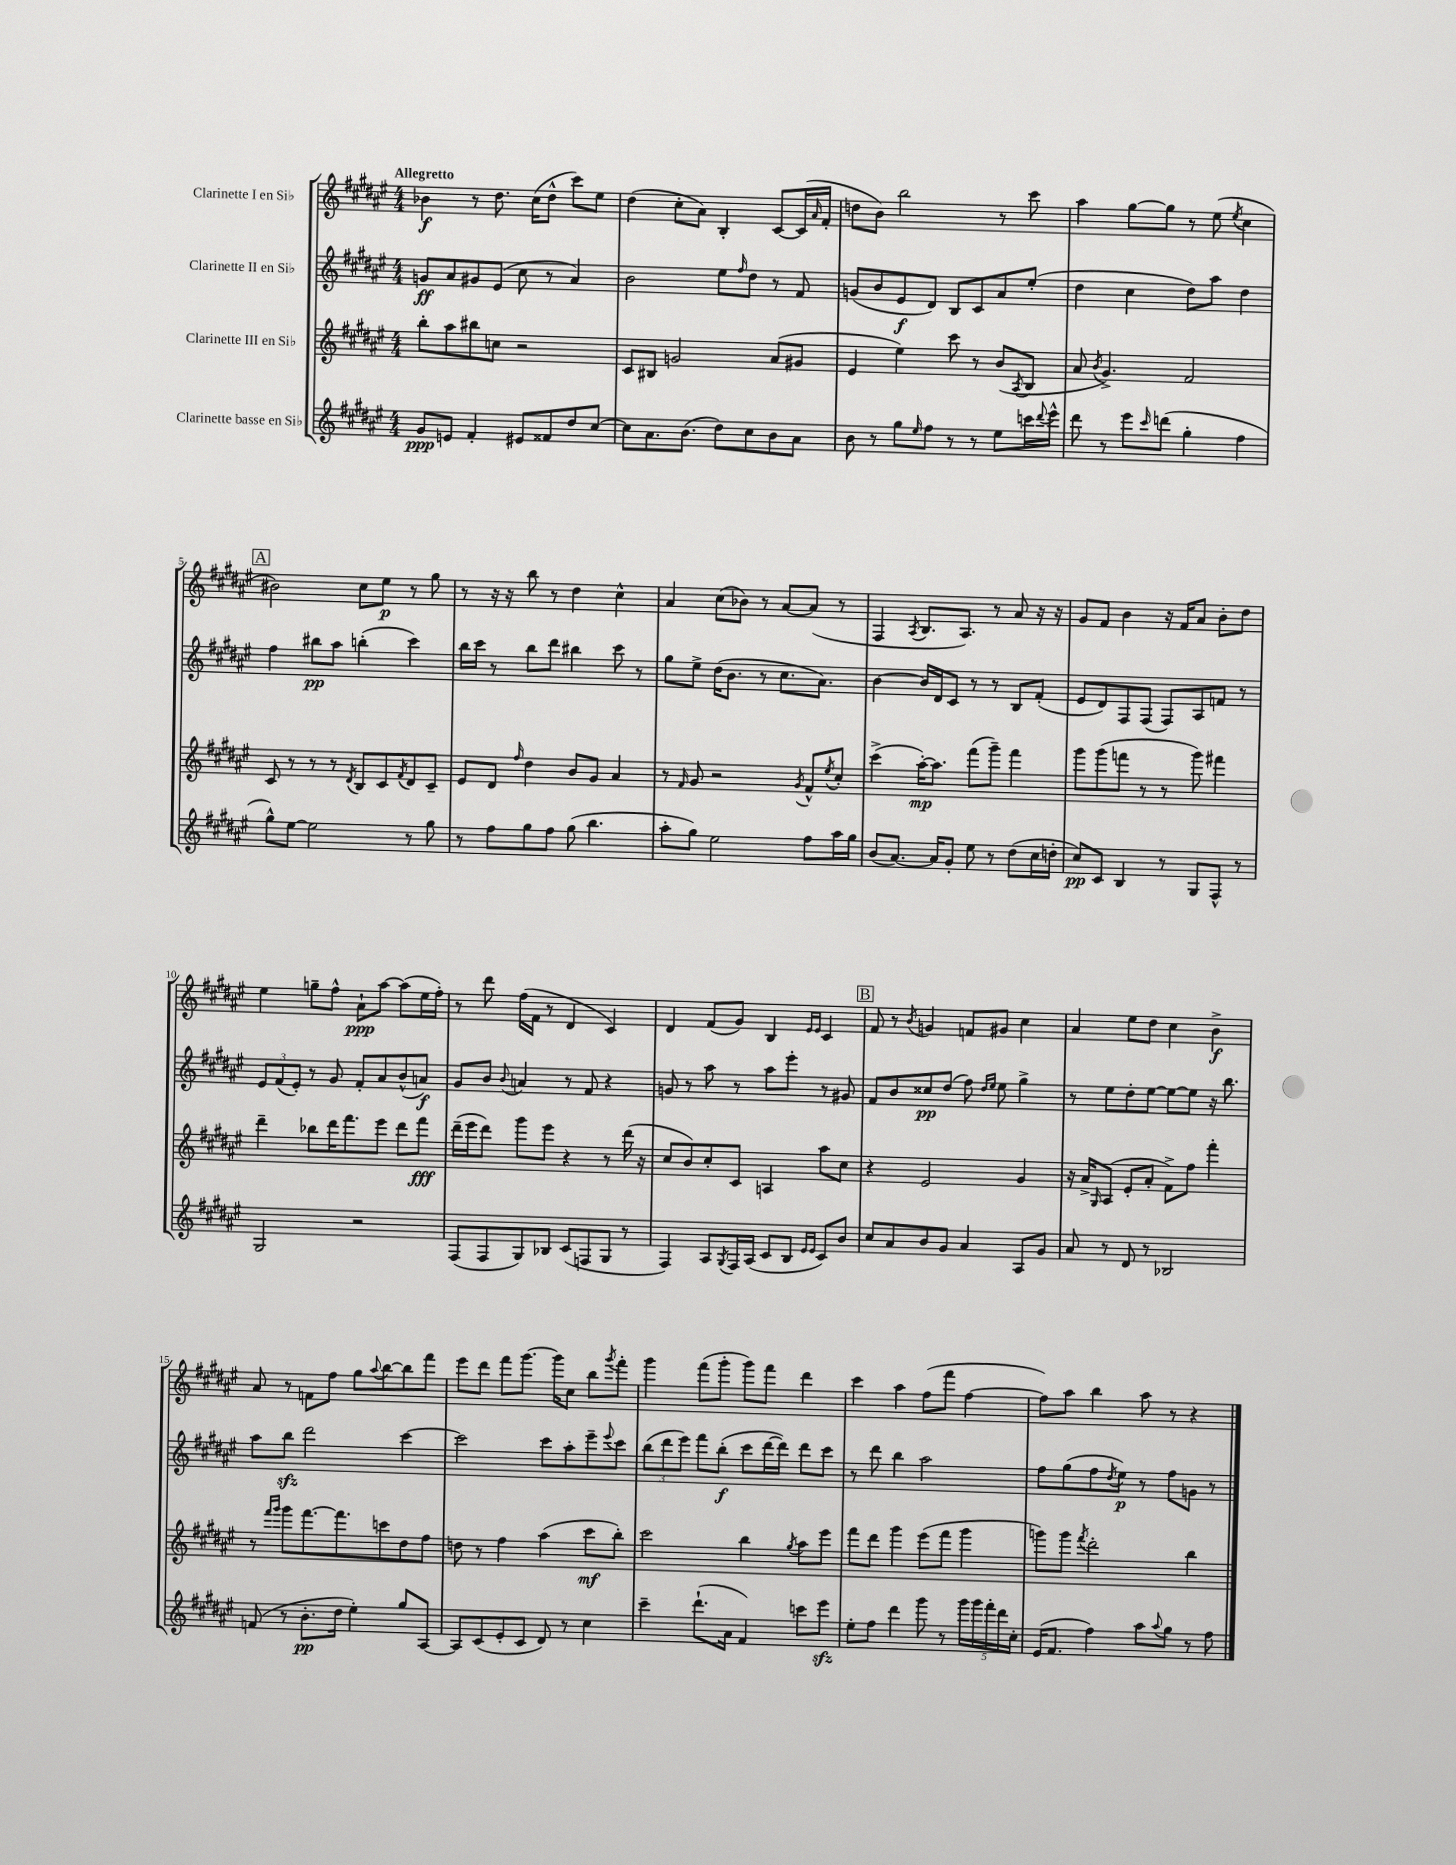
<<
\new StaffGroup <<
\new Staff = "s0" \with { instrumentName = "Clarinette I en Sib" } {
    \clef treble \key fis \major \numericTimeSignature \time 4/4 \tempo "Allegretto"
    bes'4\f r8 dis''8. cis''16( dis''8-^ cis'''8) eis''8 |
    dis''4( cis''8-. ais'8) b4-. cis'8~ cis'16( \grace { ais'16 } fis'16-. |
    d''8 b'8) b''2 r8 cis'''8 |
    ais''4 gis''8~ gis''8 r8 eis''8( \acciaccatura { eis''8 } cis''4 |
    \mark \markup { \box "A" } bis'2) cis''8 eis''8\p r8 gis''8 |
    r8 r16 r16 b''8 r8 dis''4 cis''4-^ |
    ais'4 cis''8( bes'8) r8 ais'8~ ais'8( r8 |
    fis4 \acciaccatura { ais8 } b8. ais8.) r8 ais'8 r16 r16 |
    gis'8 fis'8 b'4 r16 fis'16 ais'8 b'8-. dis''8 |
    eis''4 g''8-- fis''8-^ ais'8-!\ppp ais''8~ ais''8( eis''16 fis''16-.) |
    r8 dis'''8 fis''16( fis'16 r8 dis'4 cis'4) |
    dis'4 fis'8( gis'8) b4 \grace { eis'16 eis'16 } cis'4 |
    \mark \markup { \box "B" } fis'8 r8 \acciaccatura { b'8 } g'4 f'8 gis'8 cis''4 |
    ais'4 eis''8 dis''8 cis''4 b'4->\f |
    ais'8 r8 f'8 fis''8 gis''8 \appoggiatura { ais''8 } b''8~ b''8 fis'''8 |
    eis'''8 dis'''8 fis'''8 gis'''8.~ gis'''16 cis''8 b''8 \acciaccatura { gis'''8 } fis'''8-. |
    gis'''4 fis'''8( gis'''8-. gis'''8) fis'''8 dis'''4 |
    cis'''4 ais''4 fis''8( fis'''8 fis''4~ |
    fis''8) ais''8 b''4 ais''8 r8 r4 \bar "|." |
}
\new Staff = "s1" \with { instrumentName = "Clarinette II en Sib" } {
    \clef treble \key fis \major \numericTimeSignature \time 4/4
    g'8\ff ais'8 gis'8 eis'8( cis''8 r8 ais'4) |
    b'2 eis''8 \grace { fis''16 } dis''8 r8 fis'8 |
    g'8( b'8 eis'8\f dis'8) b8 cis'8 ais'8 eis''8-.( |
    dis''4 cis''4 dis''8) ais''8 dis''4 |
    \mark \markup { \box "A" } fis''4 bis''8\pp ais''8 b''4-.( cis'''4) |
    b''16 cis'''16 r8 b''8 dis'''8 bis''4 cis'''8 r8 |
    gis''8 eis''8-> dis''16( b'8. r8 cis''8. ais'8.) |
    b'4~ b'16 dis'16 cis'8 r8 r8 b8 fis'8-.( |
    eis'8 dis'8) fis8 fis8( fis8) ais8 f'8 r8 |
    \tuplet 3/2 { eis'8 fis'8( eis'8-.) } r8 gis'8 fis'8-. ais'8 b'8-^( a'8\f) |
    gis'8 b'8 \appoggiatura { b'8 } a'4 r8 fis'8 r4 |
    g'8 r8 ais''8 r8 ais''8 eis'''8-. r8 gis'8 |
    \mark \markup { \box "B" } fis'8 b'8 cisis''8\pp dis''8( fis''8) \grace { dis''16 eis''16 } eis''8 gis''4-> |
    r8 eis''8 dis''8-. eis''8~ eis''8~ eis''8 r16 b''8. |
    ais''8 b''8\sfz dis'''2 cis'''4~ |
    cis'''2 cis'''8 ais''8-. eis'''8-- \appoggiatura { eis'''8 } cis'''8 |
    \tuplet 3/2 { b''8( dis'''8 eis'''8) } fis'''8 b''8-.\f( cis'''8 dis'''16~ dis'''16) dis'''8 cis'''8 |
    r8 dis'''8 b''4 ais''2 |
    fis''8 gis''8( fis''8 \acciaccatura { dis''8 } eis''8\p) r8 fis''8 g'8 r8 \bar "|." |
}
\new Staff = "s2" \with { instrumentName = "Clarinette III en Sib" } {
    \clef treble \key fis \major \numericTimeSignature \time 4/4
    b''8-. ais''8 bis''8 c''8 r2 |
    cis'8 bis8 g'2 ais'8( gis'8 |
    eis'4 eis''4) cis'''8 r8 b'8( \acciaccatura { ais8 } b8 |
    ais'8 \acciaccatura { b'8 } gis'4.->) fis'2 |
    \mark \markup { \box "A" } cis'8 r8 r8 r8 \acciaccatura { dis'8 } b8 cis'8 \acciaccatura { fis'8 } dis'8 cis'8-- |
    eis'8 dis'8 \grace { fis''16 } dis''4 b'8 gis'8 ais'4 |
    r8 \grace { fis'16 } gis'8 r2 \acciaccatura { gis'8 } fis'8-^ \acciaccatura { eis''8 } cis''8-. |
    cis'''4->( ais''16~-.\mp) ais''8. fis'''8( gis'''8--) fis'''4 |
    gis'''8 gis'''8( f'''8 r8 r8 gis'''8) fis'''4 |
    dis'''4-- bes''8 dis'''16 fis'''8. eis'''8 dis'''8 fis'''8\fff |
    dis'''16--( eis'''16 dis'''8) gis'''8 eis'''8 r4 r8 dis'''16( r16 |
    cis''8 b'8) cis''8-. cis'8 a4 ais''8 cis''8 |
    \mark \markup { \box "B" } r4 eis'2 gis'4 |
    r16 ais'16-> \grace { gis16 } ais8( eis'8-. ais'8-. fis'8->) fis''8 fis'''4-. |
    r8 \grace { fis'''16 gis'''16 } gis'''8 fis'''8.~ fis'''8. c'''8 dis''8 fis''8 |
    d''8 r8 fis''4 ais''4( cis'''8\mf b''8-.) |
    cis'''2 b''4 \acciaccatura { gis''8 } ais''8 eis'''8 |
    fis'''8 dis'''8 gis'''4 eis'''8( fis'''8 gis'''4 |
    g'''8) g'''8 \acciaccatura { fis'''8 } dis'''2-. b''4 \bar "|." |
}
\new Staff = "s3" \with { instrumentName = "Clarinette basse en Sib" } {
    \clef treble \key fis \major \numericTimeSignature \time 4/4
    gis'8\ppp e'8 fis'4-. eis'8 fisis'8 dis''8 cis''8~ |
    cis''8 ais'8. b'8.( dis''8) cis''8 b'8 ais'8 |
    b'8 r8 gis''8 \grace { eis''16 } fis''8 r8 r8 eis''8 c'''16 \appoggiatura { dis'''8 } eis'''16-^ |
    dis'''8 r8 eis'''8 \grace { cis'''16 } d'''8( gis''4-. fis''4 |
    \mark \markup { \box "A" } gis''8-^) eis''8~ eis''2 r8 gis''8 |
    r8 fis''8 gis''8 fis''8 gis''8( b''4. |
    ais''8-. gis''8) eis''2 fis''8 ais''16 gis''16 |
    b'8( ais'8.~) ais'16 gis'8-. eis''8 r8 dis''8( cis''16 d''16-. |
    cis''8\pp) cis'8 b4 r8 gis8 fis8-^ r8 |
    gis2 r2 |
    fis8( fis8 gis8) bes8 cis'8( f8 gis8 r8 |
    fis4) ais8 \acciaccatura { gis8 } fis16 ais16( cis'8 b8 \grace { eis'16 eis'16 } cis'8) b'8 |
    \mark \markup { \box "B" } cis''8 ais'8 b'8 gis'8 ais'4 ais8 gis'8 |
    ais'8 r8 dis'8 r8 bes2 |
    f'8( r8 b'8.-.\pp dis''16 eis''4-.) gis''8 ais8~ |
    ais8 cis'8( eis'8-. cis'8 dis'8) r8 cis''4 |
    cis'''4-- dis'''8.-!( ais'16 fis'4) c'''8 eis'''8\sfz |
    eis''8-. fis''8 dis'''4 gis'''8 r8 \tuplet 5/4 { gis'''16 gis'''16 fis'''16-. dis'''16 cis''16-. } |
    eis'16( fis'8. fis''4) ais''8 \appoggiatura { ais''8 } gis''8 r8 fis''8 \bar "|." |
}
>>
>>
